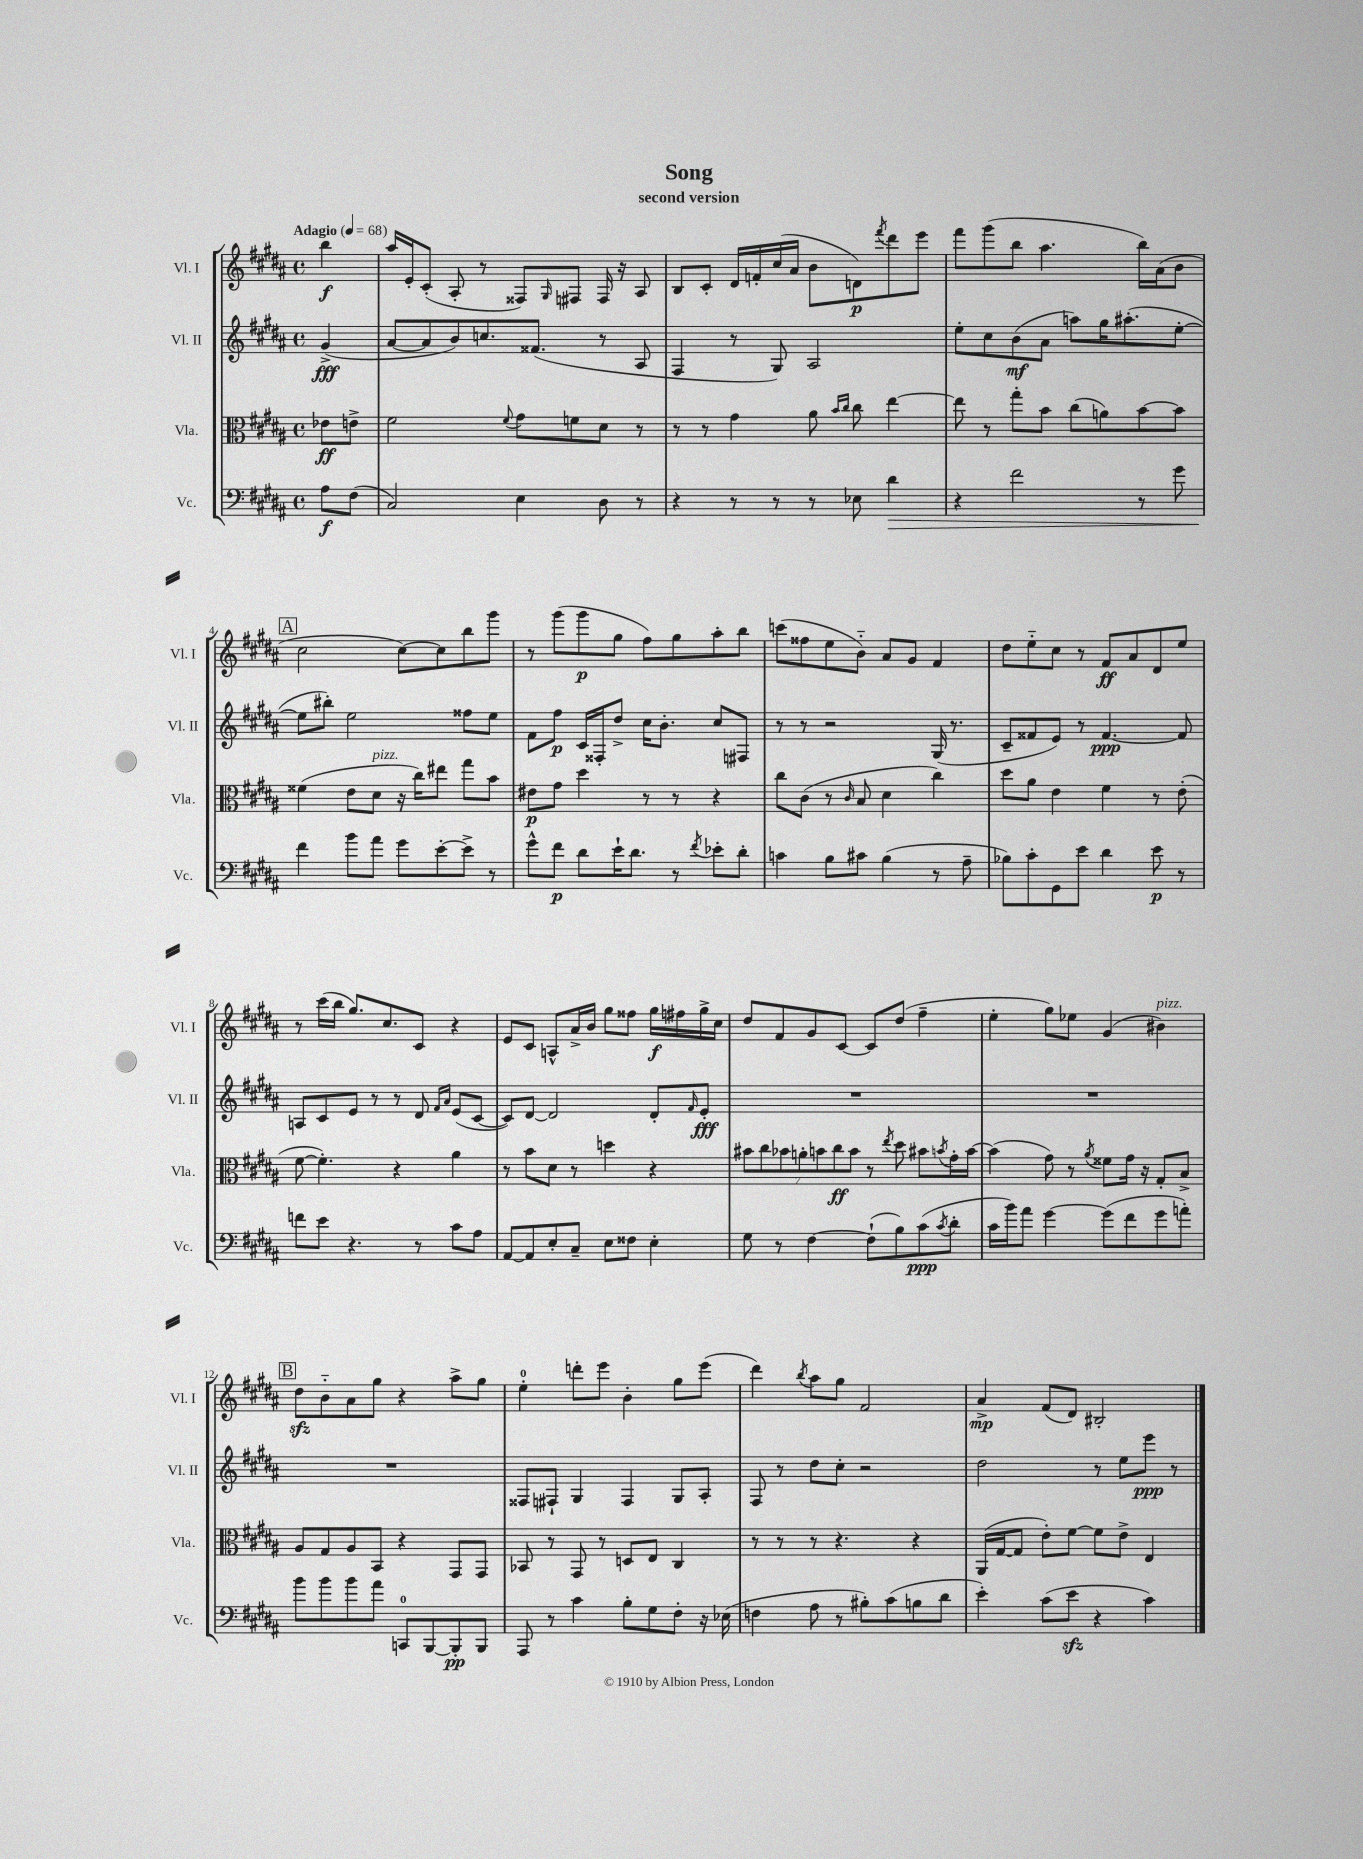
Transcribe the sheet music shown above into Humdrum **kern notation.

**kern	**dynam	**kern	**dynam	**kern	**dynam	**kern	**dynam
*part4	*part4	*part3	*part3	*part2	*part2	*part1	*part1
*staff4	*staff4	*staff3	*staff3	*staff2	*staff2	*staff1	*staff1
*I"Vc.	*	*I"Vla.	*	*I"Vl. II	*	*I"Vl. I	*
*I'Vc.	*	*I'Vla.	*	*I'Vl. II	*	*I'Vl. I	*
*clefF4	*	*clefC3	*	*clefG2	*	*clefG2	*
*k[f#c#g#d#a#]	*	*k[f#c#g#d#a#]	*	*k[f#c#g#d#a#]	*	*k[f#c#g#d#a#]	*
*M4/4	*	*M4/4	*	*M4/4	*	*M4/4	*
*met(c)	*	*met(c)	*	*met(c)	*	*met(c)	*
*MM68	*	*MM68	*	*MM68	*	*MM68	*
=	=	=	=	=	=	=	=
!	!	!	!	!	!	!LO:TX:a:B:t=Adagio	!
8A#\L	f	8e-X\L	ff	(4g#^/	fff	4bb\	f
(8F#\J	.	8en^\J	.	.	.	.	.
=1	=1	=1	=1	=1	=1	=1	=1
2C#/)	.	2f#\	.	[8a#/L	.	16aa#/LL	.
.	.	.	.	.	.	16e'/J	.
.	.	.	.	8a#/]	.	(8c#'/J	.
.	.	.	.	8b/)	.	8A#'/	.
.	.	.	.	8.ccn/	.	8r	.
.	.	8qqf#/	.	.	.	.	.
4E\	.	8g#\L	.	.	.	8F##X/L)	.
.	.	.	.	(8.f##X/J	.	.	.
.	.	.	.	.	.	16qqG#/	.
.	.	8fn\	.	.	.	8F#X/J	.
8D#\	.	8d#\J	.	8r	.	16F#/	.
.	.	.	.	.	.	16r	.
8r	.	8r	.	8A#/	.	8A#/	.
=2	=2	=2	=2	=2	=2	=2	=2
4r	.	8r	.	4F#/	.	8B/L	.
.	.	8r	.	.	.	8c#'/J	.
8r	.	4g#\	.	8r	.	16d#/LL	.
.	.	.	.	.	.	16fn'/	.
8r	.	.	.	8G#/)	.	(16cc#/	.
.	.	.	.	.	.	16a#/JJ	.
8r	.	8a#\	.	2A#/	.	8b\L	.
.	.	16qqb/LL	.	.	.	.	.
.	.	16qqcc#/JJ	.	.	.	.	.
8E-X\	.	8cc#\	.	.	.	8dn\)	p
.	.	.	.	.	.	8qfff#/	.
!	!LO:HP:b	!	!	!	!	!	!
4d#\	>	[4ee\	.	.	.	8ddd#\	.
.	.	.	.	.	.	8eee\J	.
=3	=3	=3	=3	=3	=3	=3	=3
4r	.	8ee\]	.	8ee'\L	.	8fff#\L	.
.	.	8r	.	8cc#\	.	(8ggg#\	.
2f#\	.	8gg#'\L	.	(8b\	mf	8bb\J	.
.	.	8b\J	.	8a#\J	.	4.aa#\	.
.	.	(8cc#\L	.	8aan\L)	.	.	.
.	.	8an\)	.	16gg#\K	.	.	.
.	.	.	.	(8.aa#X'\	.	.	.
8r	.	[8b\	.	.	.	16bb\LL)	.
.	.	.	.	.	.	(16a#\J	.
8g#\	.	8b\J]	.	[8ee'\J	.	8b\J	.
!!LO:LB:g=z
!!LO:REH:place=s1:t=A
=4	=4	=4	=4	=4	=4	=4	=4
4f#\	.	(4f##X\	.	8ee\L]	.	2cc#\	.
.	.	.	.	8bb#X'\J)	.	.	.
8b\L	]	8e\L	.	2ee\	.	.	.
!	!	!LO:TX:a:i:t=pizz.	!	!	!	!	!
8a#\J	.	8d#\J	.	.	.	.	.
8g#\L	.	16r	.	.	.	[8cc#\L)	.
.	.	16cc#\KL)	.	.	.	.	.
[8e'\	.	8ee#X\J	.	.	.	8cc#\]	.
8e^\J]	.	8gg#\L	.	8ff##X\L	.	8bb\	.
8r	.	8b\J	.	8ee\J	.	8ggg#\J	.
=5	=5	=5	=5	=5	=5	=5	=5
8g#^^\L	.	8e#X\L	p	8f#\L	.	8r	.
8f#\J	p	8g#\J	.	8ff#\J	p	(8ggg#\L	.
8d#\L	.	4dd#\	.	16c#/LL	.	8ggg#\	p
.	.	.	.	16F##X'/J	.	.	.
16e`\K	.	.	.	8dd#^/J	.	8gg#\J	.
8.d#\J	.	.	.	.	.	.	.
.	.	8r	.	16cc#\KL	.	8ff#\L)	.
.	.	.	.	8.b'\J	.	.	.
8r	.	8r	.	.	.	8gg#\	.
8qf#/	.	.	.	.	.	.	.
8e-X'\L	.	4r	.	8cc#/L	.	8aa#'\	.
8d#'\J	.	.	.	8F#X/J	.	8bb\J	.
=6	=6	=6	=6	=6	=6	=6	=6
4cn\	.	8cc#\L	.	8r	.	(8cccn\L	.
.	.	(8c#\J	.	8r	.	8ff##X\	.
8B\L	.	8r	.	2r	.	8ee\	.
.	.	16qqc#/	.	.	.	.	.
8c#X\J	.	8B/	.	.	.	8b\J)	.
(4B\	.	4d#\	.	.	.	8a#/L	.
.	.	.	.	.	.	8g#/J	.
8r	.	4cc#\)	.	(16G#/	.	4f#/	.
.	.	.	.	8.r	.	.	.
8A#~\	.	.	.	.	.	.	.
=7	=7	=7	=7	=7	=7	=7	=7
8B-X\L)	.	8dd#\L	.	8c#~/L	.	8dd#\L	.
8c#'\	.	8a#\J	.	8f##X/	.	8ee\	.
8GG#\	.	4e\	.	8e/J)	.	8cc#\J	.
8e\J	.	.	.	8r	.	8r	.
4d#\	.	4f#\	.	[4.f##/	ppp	8f#/L	ff
.	.	.	.	.	.	8a#/	.
8e\	p	8r	.	.	.	8d#/	.
8r	.	(8e'\	.	8f##/]	.	8ee/J	.
!!LO:LB:g=z
=8	=8	=8	=8	=8	=8	=8	=8
8fn\L	.	[8f#\	.	8An/L	.	8r	.
8e\J	.	4.f#'\])	.	8c#/	.	(16ccc#\LL	.
.	.	.	.	.	.	16bb\JJ	.
4.r	.	.	.	8e/J	.	8.gg#/L)	.
.	.	.	.	8r	.	.	.
.	.	.	.	.	.	8.cc#/	.
.	.	4r	.	8r	.	.	.
8r	.	.	.	8d#/	.	8c#/J	.
.	.	.	.	16qqf#/LL	.	.	.
.	.	.	.	16qqa#/JJ	.	.	.
8c#\L	.	4a#\	.	(8e/L	.	4r	.
8A#\J	.	.	.	[8c#/J	.	.	.
=9	=9	=9	=9	=9	=9	=9	=9
[8AA#/L	.	8r	.	8c#/L])	.	8e/L	.
8AA#/]	.	8b\L	.	[8d#/J	.	8c#/J	.
8E'/	.	8d#\J	.	2d#/]	.	8An^^/L	.
8C#~/J	.	8r	.	.	.	16a#^/L	.
.	.	.	.	.	.	16b/JJ	.
8E\L	.	4ddn\	.	.	.	8gg#\L	.
8F##X\J	.	.	.	.	.	8ff##X\J	.
4E'\	.	4r	.	8d#'/L	.	16gg#\LL	f
.	.	.	.	.	.	16ff#X\	.
.	.	.	.	16qqf#/	.	.	.
.	.	.	.	8e'/J	fff	16gg#^\	.
.	.	.	.	.	.	16cc#\JJ	.
=10	=10	=10	=10	=10	=10	=10	=10
8G#\	.	14b#X\L	.	1r	.	8dd#/L	.
.	.	14cc#\	.	.	.	.	.
8r	.	.	.	.	.	8f#/	.
.	.	14b-X\	.	.	.	.	.
.	.	14an'\	.	.	.	.	.
[4F#\	.	.	.	.	.	8g#/	.
.	.	14bn\	.	.	.	.	.
.	.	14cc#\	ff	.	.	.	.
.	.	.	.	.	.	[8c#/J	.
.	.	14b\J	.	.	.	.	.
(8F#`\L]	.	8r	.	.	.	8c#/L]	.
.	.	8qee/	.	.	.	.	.
8B\)	.	8dd#\	.	.	.	(8dd#/J	.
(8c#\	ppp	8b#X\L	.	.	.	4ff#~\	.
8qc#/	.	8qbn/	.	.	.	.	.
8d#'\J	.	16g#'\L	.	.	.	.	.
.	.	[16b\JJ	.	.	.	.	.
=11	=11	=11	=11	=11	=11	=11	=11
16c#\LL	.	(4b\]	.	1r	.	4ee'\	.
16b\J)	.	.	.	.	.	.	.
8a#\J	.	.	.	.	.	.	.
[4g#\	.	8g#\)	.	.	.	8gg#\L)	.
.	.	8r	.	.	.	8ee-X\J	.
.	.	8qa#/	.	.	.	.	.
(8g#\L]	.	8f##X\L	.	.	.	(4g#/	.
8f#\	.	16g#\Jk	.	.	.	.	.
.	.	16r	.	.	.	.	.
!	!	!	!	!	!	!LO:TX:a:i:t=pizz.	!
8g#\	.	8G#'/L	.	.	.	4b#X\)	.
8an'\J)	.	8B^/J	.	.	.	.	.
!!LO:LB:g=z
!!LO:REH:place=s1:t=B
=12	=12	=12	=12	=12	=12	=12	=12
8b\L	.	8A#/L	.	1r	.	8dd#zz\L	.
8b\	.	8G#/	.	.	.	8b\	.
8b\	.	8A#/	.	.	.	8a#\	.
8a#\J	.	8BB/J	.	.	.	8gg#\J	.
8CCn/L	.	4r	.	.	.	4r	.
[8BBB/	.	.	.	.	.	.	.
8BBB'/]	pp	8GG#/L	.	.	.	8aa#^\L	.
8BBB/J	.	8GG#/J	.	.	.	8gg#\J	.
=13	=13	=13	=13	=13	=13	=13	=13
8AAA#/	.	8BB-X/	.	8F##X/L	.	4ee'\	.
8r	.	8r	.	8F#X`/J	.	.	.
4c#\	.	8GG#/	.	4G#/	.	8dddn'\L	.
.	.	8r	.	.	.	8eee\J	.
8B'\L	.	8Dn/L	.	4F#/	.	4b'\	.
8G#\	.	8E/J	.	.	.	.	.
8F#'\J	.	4C#/	.	8G#/L	.	8gg#\L	.
16r	.	.	.	8A#'/J	.	(8eee\J	.
(16E-X\	.	.	.	.	.	.	.
=14	=14	=14	=14	=14	=14	=14	=14
4Fn\	.	8r	.	8F#/	.	4ddd#\)	.
.	.	8r	.	8r	.	.	.
.	.	.	.	.	.	8qbb/	.
8A#\	.	8r	.	8dd#\L	.	8aa#\L	.
8r	.	4.r	.	8cc#'\J	.	8gg#\J	.
8B#X'\L)	.	.	.	2r	.	2f#/	.
(8c#\	.	.	.	.	.	.	.
8Bn\	.	4r	.	.	.	.	.
8d#\J	.	.	.	.	.	.	.
=15	=15	=15	=15	=15	=15	=15	=15
4e'\)	.	(16AA#/LL	.	2dd#\	.	4a#^/	mp
.	.	[16G#/J	.	.	.	.	.
.	.	8G#/J]	.	.	.	.	.
(8c#\L	.	8e'\L)	.	.	.	(8f#/L	.
8ezz\J	.	[8f#\J	.	.	.	8d#/J)	.
4r	.	8f#\L]	.	8r	.	2B#X'/	.
.	.	8e^\J	.	8ee\L	.	.	.
4c#\)	.	4E/	.	8eee\J	ppp	.	.
.	.	.	.	8r	.	.	.
==	==	==	==	==	==	==	==
*-	*-	*-	*-	*-	*-	*-	*-
